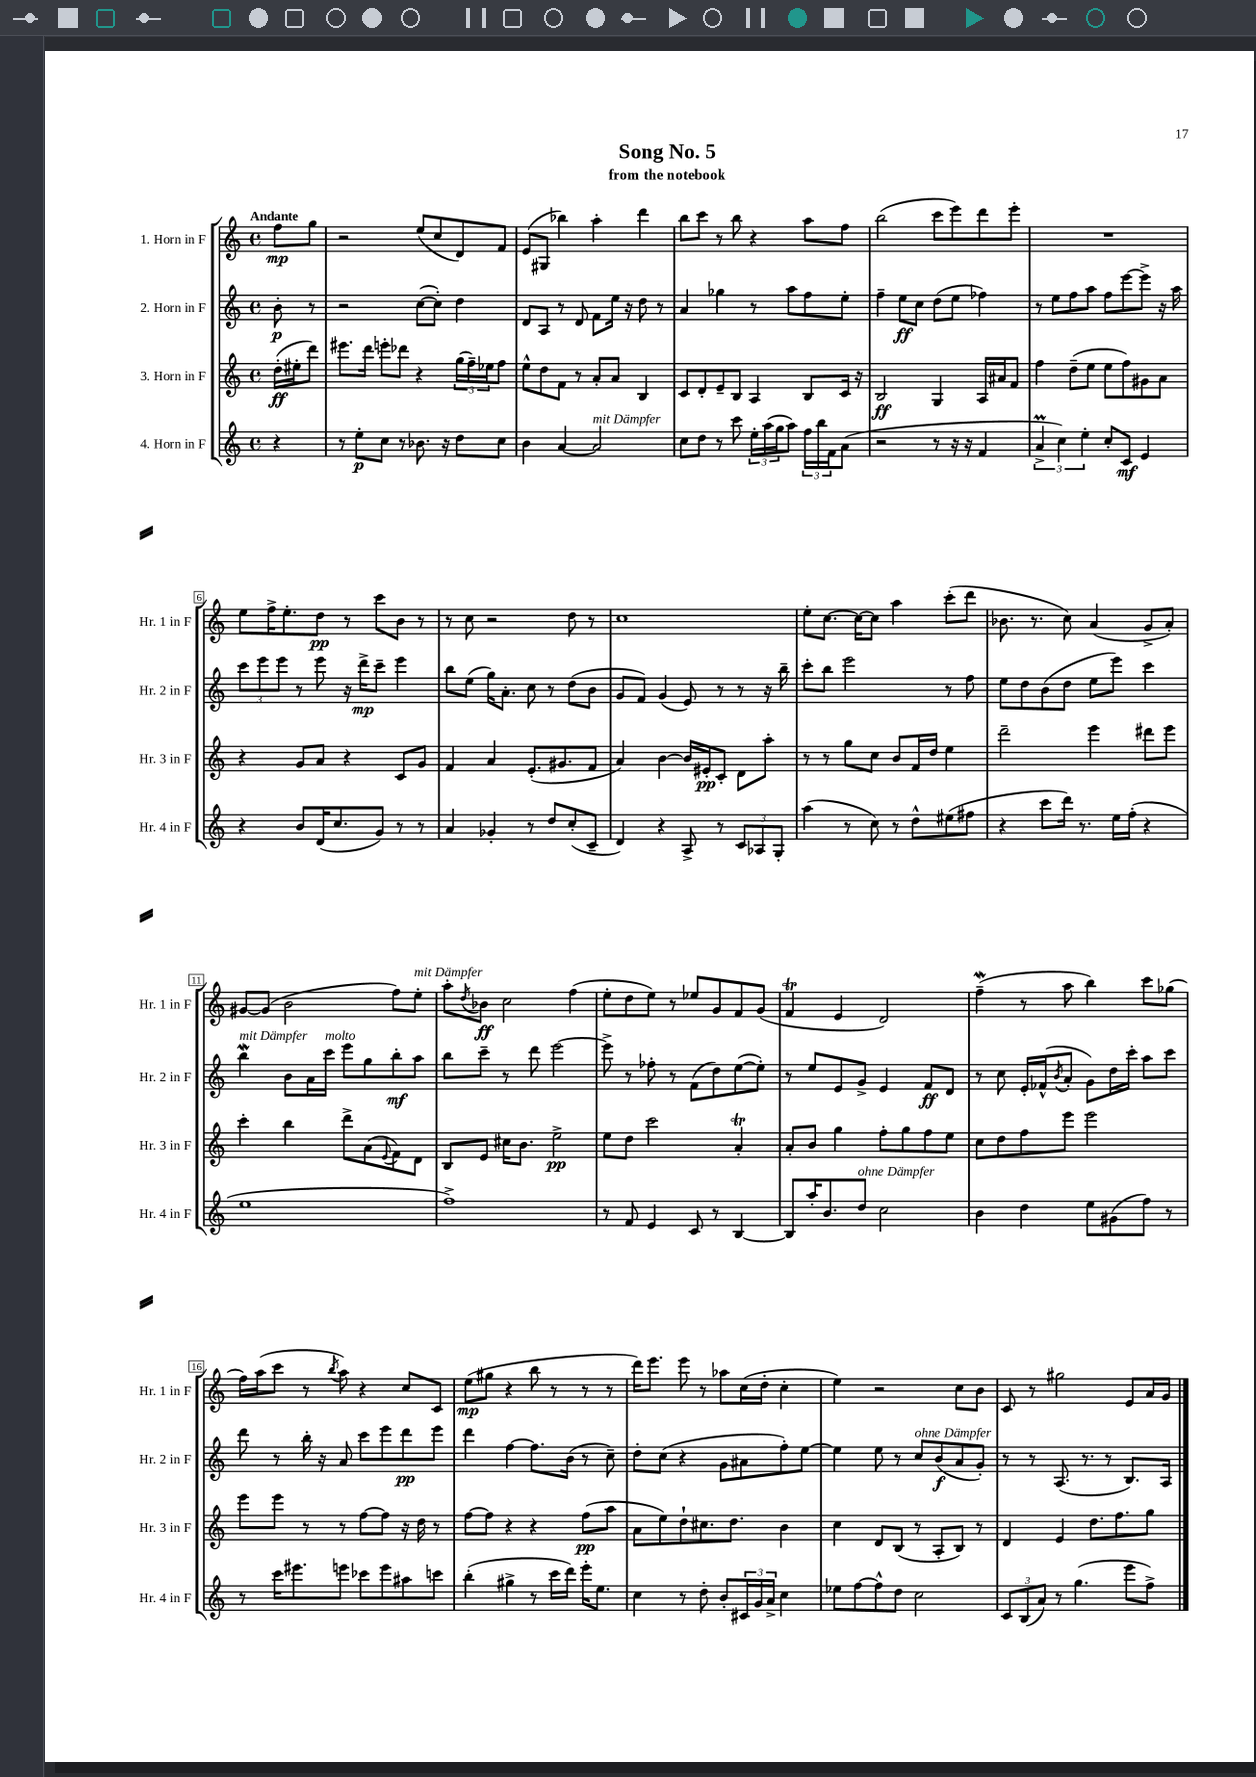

**kern	**dynam	**kern	**dynam	**kern	**dynam	**kern	**dynam
*part4	*part4	*part3	*part3	*part2	*part2	*part1	*part1
*staff4	*staff4	*staff3	*staff3	*staff2	*staff2	*staff1	*staff1
*I"4. Horn in F	*	*I"3. Horn in F	*	*I"2. Horn in F	*	*I"1. Horn in F	*
*I'Hr. 4 in F	*	*I'Hr. 3 in F	*	*I'Hr. 2 in F	*	*I'Hr. 1 in F	*
*clefG2	*	*clefG2	*	*clefG2	*	*clefG2	*
*k[]	*	*k[]	*	*k[]	*	*k[]	*
*M4/4	*	*M4/4	*	*M4/4	*	*M4/4	*
*met(c)	*	*met(c)	*	*met(c)	*	*met(c)	*
=	=	=	=	=	=	=	=
!	!	!	!	!	!	!LO:TX:a:B:t=Andante	!
4r	.	(16dd'\LL	ff	8b'\	p	8ff\L	mp
.	.	16ee#X'\J	.	.	.	.	.
.	.	8ddd\J)	.	8r	.	8gg\J	.
=1	=1	=1	=1	=1	=1	=1	=1
8r	.	8.eee#X\L	.	2r	.	2r	.
8ee'\L	p	.	.	.	.	.	.
.	.	16ddd\Jk	.	.	.	.	.
8cc\J	.	8eeen'\L	.	.	.	.	.
8r	.	8ddd-X\J	.	.	.	.	.
8.b-X\	.	4r	.	([8cc\L	.	(8ee/L	.
.	.	.	.	8cc'\J])	.	8cc/	.
16r	.	.	.	.	.	.	.
8dd\L	.	(24gg\LL	.	4dd\	.	8d/)	.
.	.	24ff~\)	.	.	.	.	.
.	.	24ee-X\J	.	.	.	.	.
8cc\J	.	8ff\J	.	.	.	8f/J	.
=2	=2	=2	=2	=2	=2	=2	=2
4b\	.	8ee^^\L	.	8d/L	.	(8e/L	.
.	.	8dd\	.	8A/J	.	8G#X/J	.
[4a/	.	8f\J	.	8r	.	4bb-X\)	.
.	.	8r	.	8d/	.	.	.
!LO:TX:a:i:t=mit Dämpfer	!	!	!	!	!	!	!
2a/]	.	8a'/L	.	8f\L	.	4aa'\	.
.	.	8a/J	.	16ee\Jk	.	.	.
.	.	.	.	16r	.	.	.
.	.	4B/	.	8dd\	.	4ddd\	.
.	.	.	.	8r	.	.	.
=3	=3	=3	=3	=3	=3	=3	=3
8cc\L	.	8c/L	.	4a/	.	8bb\L	.
8dd\J	.	8d'/	.	.	.	8ccc\J	.
8r	.	8e~/	.	4gg-X\	.	8r	.
8ccc\	.	8B/J	.	.	.	8bb\	.
24ee'\LL	.	4A/	.	8r	.	4r	.
(24aa\	.	.	.	.	.	.	.
24gg\J	.	.	.	.	.	.	.
8aa\J)	.	.	.	8aa\L	.	.	.
24ff\LL	.	8B/L	.	8ff\	.	8aa\L	.
24bb\	.	.	.	.	.	.	.
24f\J	.	.	.	.	.	.	.
(8a\J	.	16c/Jk	.	8ee'\J	.	8ff\J	.
.	.	16r	.	.	.	.	.
=4	=4	=4	=4	=4	=4	=4	=4
2r	.	2B/	ff	4ff~\	.	(2bb\	.
.	.	.	.	8ee\L	ff	.	.
.	.	.	.	8cc\J	.	.	.
8r	.	4G/	.	(8dd\L	.	8ccc\L	.
16r	.	.	.	8ee\J	.	8eee\)	.
16r	.	.	.	.	.	.	.
4f/	.	16A/LL	.	4ff-X\)	.	8ddd\	.
.	.	16a#X/J	.	.	.	.	.
.	.	8f/J	.	.	.	8eee'\J	.
=5	=5	=5	=5	=5	=5	=5	=5
6aM^/	.	4ff\	.	8r	.	1r	.
.	.	.	.	8ee\L	.	.	.
6cc\)	.	.	.	.	.	.	.
.	.	(8dd~\L	.	8ff\	.	.	.
6ee'\	.	.	.	.	.	.	.
.	.	8ee\J	.	8aa\J	.	.	.
8cc'/L	.	8ee\L	.	8ff\L	.	.	.
8c/J	mf	8ff\)	.	[8eee\	.	.	.
4e/	.	8g#X\	.	8eee^\J]	.	.	.
.	.	8a\J	.	16r	.	.	.
.	.	.	.	16aa\	.	.	.
!!LO:LB:g=z
=6	=6	=6	=6	=6	=6	=6	=6
4r	.	4r	.	12ccc\L	.	8ee\L	.
.	.	.	.	12eee\	.	.	.
.	.	.	.	.	.	16ff^\K	.
.	.	.	.	12eee\J	.	.	.
.	.	.	.	.	.	8.ee'\	.
8b/L	.	8g/L	.	8r	.	.	.
(16d/K	.	8a/J	.	8eee\	.	8dd\J	pp
8.cc/	.	.	.	.	.	.	.
.	.	4r	.	16r	.	8r	.
.	.	.	.	16ddd^\KL	mp	.	.
8g/J)	.	.	.	8ccc~\J	.	8ccc\L	.
8r	.	8c/L	.	4eee\	.	8b\J	.
8r	.	8g/J	.	.	.	8r	.
=7	=7	=7	=7	=7	=7	=7	=7
4a/	.	4f/	.	8bb\L	.	8r	.
.	.	.	.	(8ee\J	.	8cc\	.
4g-X'/	.	4a/	.	16gg\KL)	.	2r	.
.	.	.	.	8.a'\J	.	.	.
8r	.	(8.e'/L	.	8cc\	.	.	.
8dd/L	.	.	.	8r	.	.	.
.	.	8.g#X/	.	.	.	.	.
(8cc'/	.	.	.	(8dd\L	.	8dd\	.
8c~/J	.	8f/J	.	8b\J	.	8r	.
=8	=8	=8	=8	=8	=8	=8	=8
4d/)	.	4a/)	.	8g/L	.	1cc	.
.	.	.	.	8f/J)	.	.	.
4r	.	[4b\	.	(4g/	.	.	.
8A^/	.	16b/LL]	.	8e/)	.	.	.
.	.	16e#X'/J	pp	.	.	.	.
8r	.	8c'/J	.	8r	.	.	.
12c/L	.	8d\L	.	8r	.	.	.
12A-X/	.	.	.	.	.	.	.
.	.	8aa'\J	.	16r	.	.	.
12G'/J	.	.	.	.	.	.	.
.	.	.	.	16bb~\	.	.	.
=9	=9	=9	=9	=9	=9	=9	=9
(4aa\	.	8r	.	8ccc'\L	.	8ee'\L	.
.	.	8r	.	8bb\J	.	[8.cc\J	.
8r	.	8gg\L	.	2eee\	.	.	.
.	.	.	.	.	.	16cc\KL_	.
8cc\)	.	8cc\J	.	.	.	8cc\J]	.
8r	.	8b/L	.	.	.	4aa\	.
8dd^^\L	.	16f/L	.	.	.	.	.
.	.	16dd/JJ	.	.	.	.	.
(8ee#X\	.	4ee\	.	8r	.	(8ccc'\L	.
8ff#X\J	.	.	.	8ff\	.	8ddd\J	.
=10	=10	=10	=10	=10	=10	=10	=10
4r	.	2ddd~\	.	8ee\L	.	8.b-X\	.
.	.	.	.	8dd\	.	.	.
.	.	.	.	.	.	8.r	.
8ccc\L	.	.	.	(8b\	.	.	.
16ddd\Jk)	.	.	.	8dd\J	.	8cc\)	.
8.r	.	.	.	.	.	.	.
.	.	4eee\	.	8ee\L	.	(4a/	.
16ee\LL	.	.	.	8eee\J)	.	.	.
(16ff'\JJ	.	.	.	.	.	.	.
4r	.	8ddd#X\L	.	4ccc\	.	8g^/L	.
.	.	8eee\J	.	.	.	8a'/J)	.
!!LO:LB:g=z
=11	=11	=11	=11	=11	=11	=11	=11
!	!	!	!	!LO:TX:a:i:t=mit Dämpfer	!	!	!
1ee	.	4ccc'\	.	4bbW\	.	[8g#X/L	.
.	.	.	.	.	.	(8g#/J]	.
.	.	4bb\	.	8b\L	.	2b\	.
.	.	.	.	16a\L	.	.	.
!	!	!	!	!LO:TX:a:i:t=molto	!	!	!
.	.	.	.	16ccc\JJ	.	.	.
.	.	8ddd^\L	.	8eee\L	.	.	.
.	.	(8a\	.	8gg\	.	.	.
.	.	8qqe/	.	.	.	.	.
.	.	8f\)	.	8bb'\	mf	8ff\L)	.
!	!	!	!	!	!	!LO:TX:a:i:t=mit Dämpfer	!
.	.	8d\J	.	8aa\J	.	8ee'\J	.
=12	=12	=12	=12	=12	=12	=12	=12
1ff^)	.	8B/L	.	8bb\L	.	8aa'\L	.
.	.	.	.	.	.	8qdd/	.
.	.	8e/J	.	8ccc~\J	.	8b-X\J	ff
.	.	16cc#X\KL	.	8r	.	2cc\	.
.	.	8.b\J	.	.	.	.	.
.	.	.	.	8ddd\	.	.	.
.	.	2ee^\	pp	[2eee\	.	.	.
.	.	.	.	.	.	(4ff\	.
=13	=13	=13	=13	=13	=13	=13	=13
8r	.	8ee\L	.	8eee^\]	.	8ee'\L	.
8f/	.	8dd\J	.	8r	.	8dd\	.
4e/	.	2ccc\	.	8ff-X'\	.	8ee\J)	.
.	.	.	.	8r	.	8r	.
8c/	.	.	.	(8f\L	.	8ee-X/L	.
8r	.	.	.	8dd\)	.	8g/	.
[4B/	.	4aT'/	.	([8ee\	.	8f/	.
.	.	.	.	8ee'\J])	.	(8g/J	.
=14	=14	=14	=14	=14	=14	=14	=14
8B/L]	.	8a'/L	.	8r	.	4fT/	.
16aa'/K	.	8b/J	.	8ee/L	.	.	.
8.b/	.	.	.	.	.	.	.
.	.	4gg\	.	8e/	.	4e/	.
!LO:TX:a:i:t=ohne Dämpfer	!	!	!	!	!	!	!
8dd/J	.	.	.	8g^/J	.	.	.
2cc\	.	8ff'\L	.	4e/	.	2d/)	.
.	.	8gg\	.	.	.	.	.
.	.	8ff\	.	8f/L	ff	.	.
.	.	8ee\J	.	8d/J	.	.	.
=15	=15	=15	=15	=15	=15	=15	=15
4b\	.	8cc\L	.	8r	.	(4ffw~\	.
.	.	8dd\	.	8cc\	.	.	.
4dd\	.	8ff\	.	16e'/LL	.	8r	.
.	.	.	.	(16f-X^^/J	.	.	.
.	.	.	.	8qb/	.	.	.
.	.	8eee\J	.	8a'/J	.	8aa\	.
8ee\L	.	2eee\	.	8g\L)	.	4bb\)	.
(8g#X\	.	.	.	16dd\L	.	.	.
.	.	.	.	16ccc'\JJ	.	.	.
8ff\J)	.	.	.	8aa\L	.	8ccc\L	.
8r	.	.	.	8ccc\J	.	(8gg-X\J	.
!!LO:LB:g=z
=16	=16	=16	=16	=16	=16	=16	=16
8r	.	8eee\L	.	8ddd\	.	16ff\LL)	.
.	.	.	.	.	.	(16aa\J	.
16ccc\KL	.	8eee\J	.	8r	.	8ccc\J	.
8.eee#X\	.	.	.	.	.	.	.
.	.	8r	.	16bb'\	.	8r	.
.	.	.	.	16r	.	.	.
.	.	.	.	.	.	8qbb/	.
8eeen\J	.	8r	.	8a/	.	8aa\)	.
8ccc-X\L	.	[8ff\L	.	8ccc\L	.	4r	.
8eee\	.	8ff\J]	.	8eee\	.	.	.
8aa#X\	.	16r	.	8ddd\	pp	8cc/L	.
.	.	16dd\	.	.	.	.	.
8cccn\J	.	8r	.	8eee\J	.	8c/J	.
=17	=17	=17	=17	=17	=17	=17	=17
(4bb'\	.	[8ff\L	.	4ddd\	.	(8ee\L	mp
.	.	8ff\J]	.	.	.	8gg#X\J	.
4gg#X^\	.	4r	.	[4ff\	.	4r	.
8r	.	4r	.	8.ff\L]	.	8bb\	.
16ccc\LL	.	.	.	.	.	8r	.
16ddd\JJ)	.	.	.	(16b\Jk	.	.	.
16eee'\KL	.	(8ff\L	pp	8r	.	8r	.
8.ee\J	.	.	.	.	.	.	.
.	.	8aa\J	.	8cc~\)	.	8r	.
=18	=18	=18	=18	=18	=18	=18	=18
4cc\	.	8a\L	.	8dd'\L	.	16ddd\KL)	.
.	.	.	.	.	.	8.eee\J	.
.	.	8ee\)	.	(8cc\J	.	.	.
8r	.	8dd`\	.	4r	.	8eee\	.
8dd'\	.	8.cc#X\	.	.	.	8r	.
8b'/L	.	.	.	8g\L	.	8aa-X\L	.
.	.	8.dd\J	.	.	.	.	.
24c#X/L	.	.	.	8a#X\	.	(16cc\L	.
24g/	.	.	.	.	.	.	.
.	.	.	.	.	.	16dd'\JJ	.
24a^/JJ	.	.	.	.	.	.	.
4cc\	.	4b\	.	8ff'\)	.	4cc'\	.
.	.	.	.	[8ee\J	.	.	.
=19	=19	=19	=19	=19	=19	=19	=19
8ee-X\L	.	4cc\	.	4ee\]	.	4ee\)	.
[8ff\	.	.	.	.	.	.	.
8ff^^\]	.	8d/L	.	8ee\	.	2r	.
8dd\J	.	(8B/J	.	8r	.	.	.
!	!	!	!	!LO:TX:a:i:t=ohne Dämpfer	!	!	!
2cc\	.	8r	.	8cc/L	.	.	.
.	.	8A'/L	.	(8b/	f	.	.
.	.	8B/J)	.	8a/	.	8cc\L	.
.	.	8r	.	8g'/J)	.	8b\J	.
=20	=20	=20	=20	=20	=20	=20	=20
12c/L	.	4d/	.	8r	.	8c/	.
(12B/	.	.	.	.	.	.	.
.	.	.	.	8r	.	8r	.
12a/J)	.	.	.	.	.	.	.
8r	.	4e/	.	(8.A/	.	2gg#X\	.
(4.gg\	.	.	.	.	.	.	.
.	.	.	.	8.r	.	.	.
.	.	8.dd\L	.	.	.	.	.
.	.	.	.	8r	.	.	.
.	.	8.ff\	.	.	.	.	.
8eee\L	.	.	.	8.B/L)	.	8e/L	.
8ff^\J)	.	8gg\J	.	.	.	16a/L	.
.	.	.	.	16A/Jk	.	16g/JJ	.
==	==	==	==	==	==	==	==
*-	*-	*-	*-	*-	*-	*-	*-
